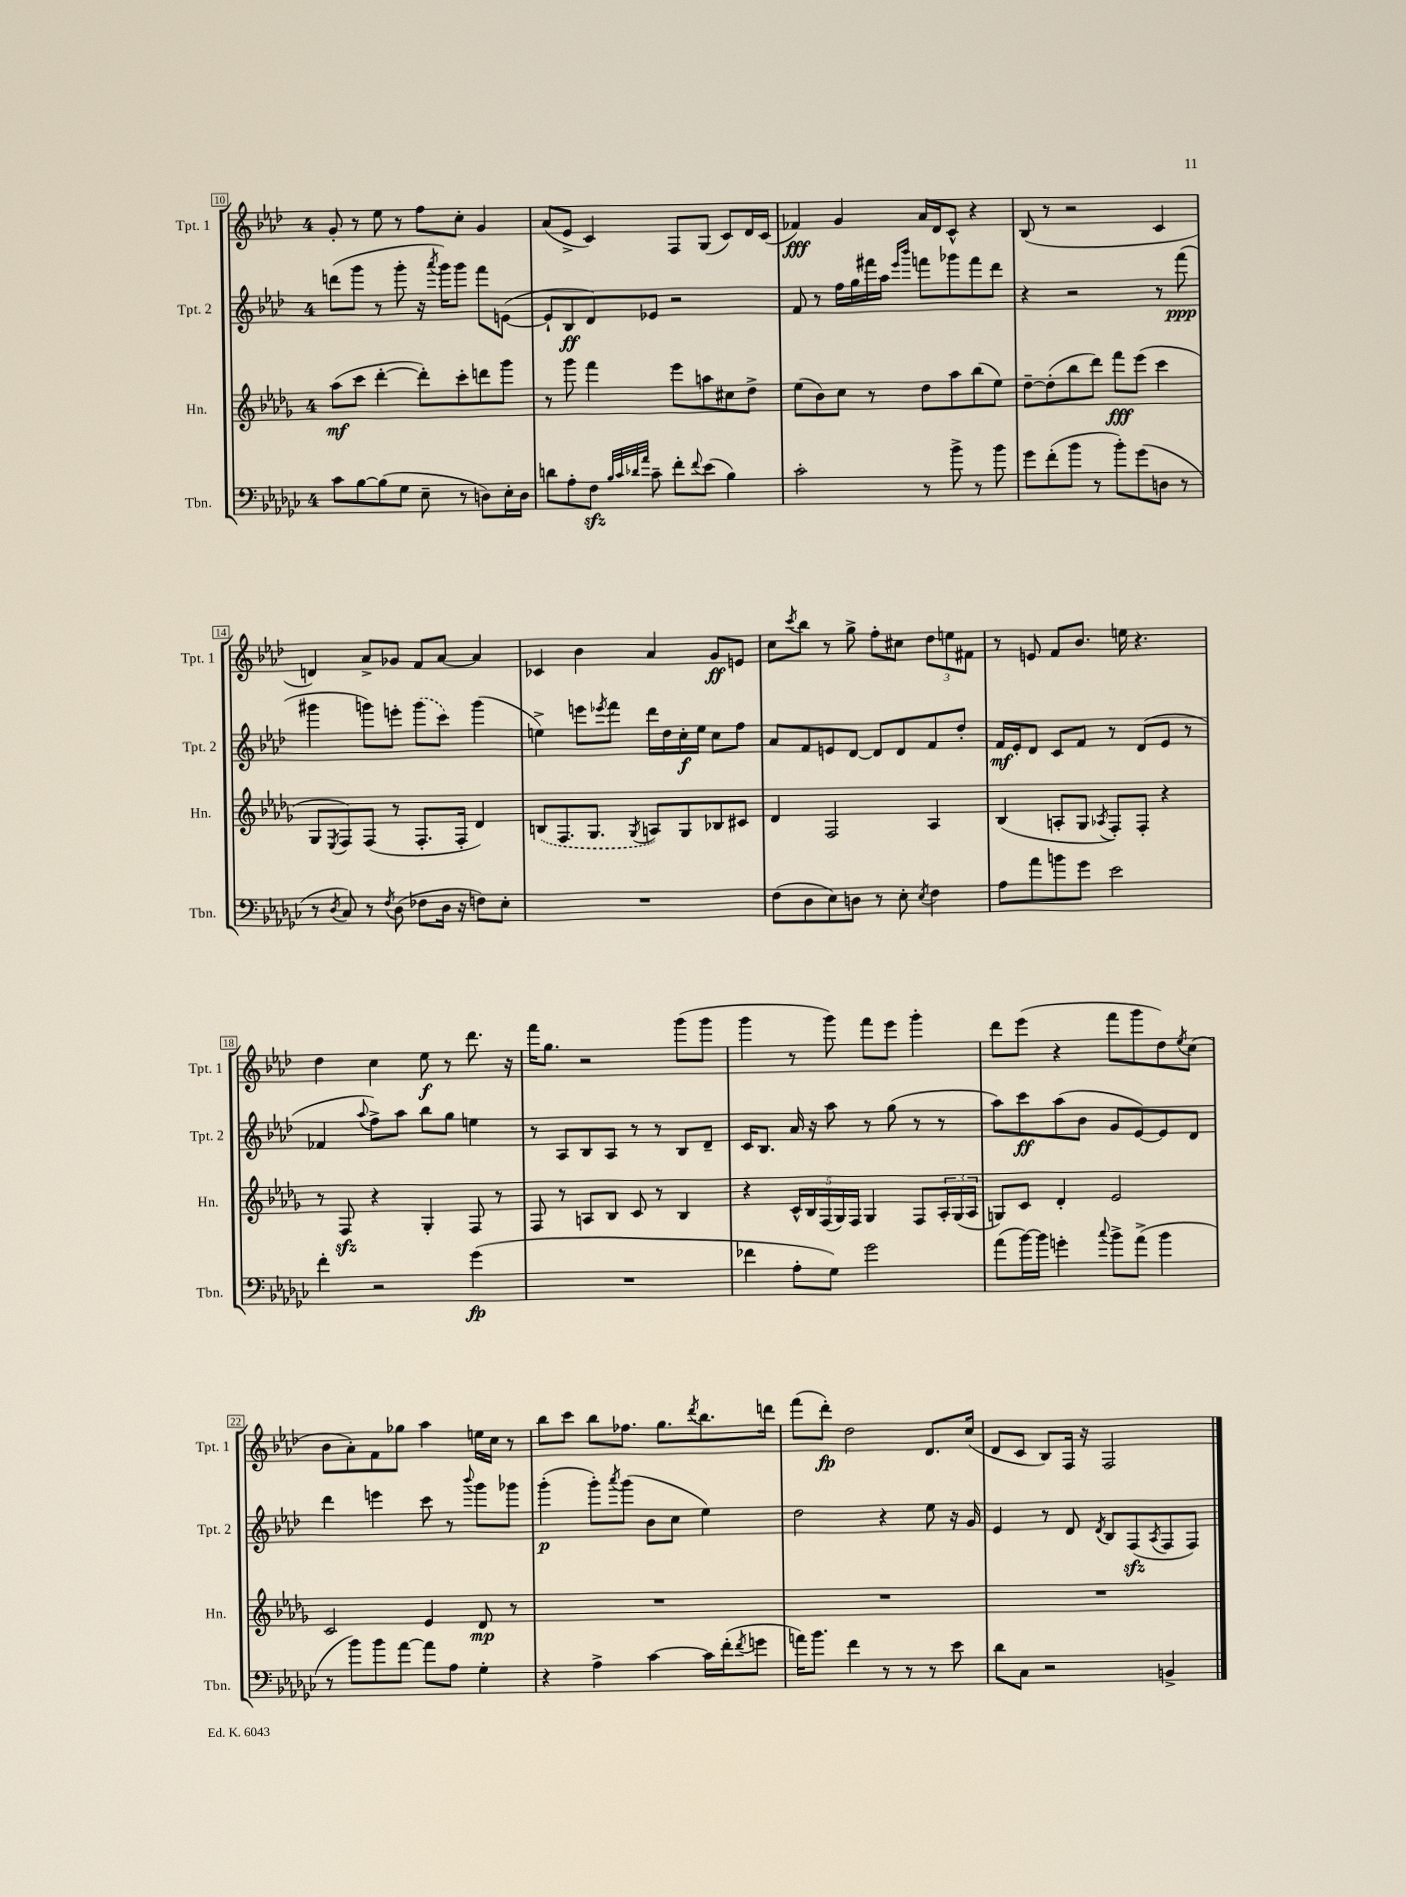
<<
\new StaffGroup <<
\new Staff = "s0" \with { instrumentName = "Tpt. 1" shortInstrumentName = "Tpt. 1" } {
    \clef treble \key aes \major \once \override Staff.TimeSignature.style = #'single-digit \time 4/4
    g'8-. r8 ees''8 r8 f''8 c''8-. g'4 |
    aes'8( ees'8-> c'4) f8 g8( c'8) des'16 c'16( |
    fes'4\fff) g'4 aes'16 des'16 c'8-^ r4 |
    bes8( r8 r2 c'4 |
    d'4) aes'8-> ges'8 f'8 aes'8~ aes'4 |
    ces'4 bes'4 aes'4 g'8\ff e'8 |
    c''8 \acciaccatura { c'''8 } bes''8 r8 g''8-> f''8-. cis''8 \tuplet 3/2 { des''8 e''8 fis'8 } |
    r8 e'8 f'8 bes'8. e''16 r4. |
    des''4 c''4 ees''8\f r8 des'''8. r16 |
    f'''16 g''8. r2 g'''8( g'''8 |
    g'''4 r8 g'''8) f'''8 ees'''8 g'''4-. |
    des'''8 ees'''8( r4 f'''8 g'''8 des''8) \acciaccatura { ees''8 } c''8( |
    bes'8 aes'8-.) f'8 ges''8 aes''4 e''16 c''16 r8 |
    bes''8 c'''8 bes''8 fes''8. g''8. \acciaccatura { des'''8 } bes''8. d'''16 |
    f'''8( des'''8-.\fp) des''2 des'8. c''16( |
    des'8 c'8 bes8) f16 r16 f2 \bar "|." |
}
\new Staff = "s1" \with { instrumentName = "Tpt. 2" shortInstrumentName = "Tpt. 2" } {
    \clef treble \key aes \major \once \override Staff.TimeSignature.style = #'single-digit \time 4/4
    d'''8( g'''8 r8 g'''8-. r16 \acciaccatura { aes'''8 } g'''16) g'''8 f'''8 e'8~( |
    e'8-! bes8\ff des'8) ees'8 r2 |
    f'8 r8 f''16 g''16 fis'''16 aes''16 \grace { ees'''16 bes'''16 } f'''8 ges'''8 f'''8 des'''8 |
    r4 r2 r8 f'''8\ppp( |
    gis'''4 g'''8) e'''8-. \once \slurDashed g'''8( c'''8) g'''4( |
    e''4->) e'''8 \acciaccatura { ees'''8 } f'''8 des'''16 des''16 c''16-.\f e''16 c''8 f''8 |
    aes'8 f'8 e'8 des'8~ des'8 des'8 f'8 des''8-. |
    f'16\mf ees'16-. des'8 c'8 f'8 r8 des'8( ees'8 r8 |
    fes'4 \appoggiatura { aes''8 } f''8->) aes''8 bes''8 g''8 e''4 |
    r8 aes8 bes8 aes8 r8 r8 bes8 des'8-- |
    c'16 bes8. aes'16 r16 aes''8 r8 g''8( r8 r8 |
    aes''8) c'''8\ff aes''8( bes'8 g'8 ees'8~) ees'8 des'8 |
    des'''4 e'''4 c'''8 r8 \appoggiatura { bes'''8 } g'''8 ges'''8 |
    g'''4-.\p( g'''8-.) \acciaccatura { aes'''8 } g'''8( bes'8 c''8 ees''4) |
    des''2 r4 ees''8 r16 g'16 |
    ees'4 r8 des'8 \acciaccatura { des'8 } bes8 f8\sfz( \acciaccatura { aes8 } f8 f8) \bar "|." |
}
\new Staff = "s2" \with { instrumentName = "Hn." shortInstrumentName = "Hn." } {
    \clef treble \key des \major \once \override Staff.TimeSignature.style = #'single-digit \time 4/4
    aes''8\mf( c'''8 des'''4~-. des'''8-.) c'''8-. d'''8 ges'''8 |
    r8 ges'''8 f'''4 ees'''8 a''8 cis''8 des''8-> |
    ees''8( bes'8) c''8 r8 des''8 aes''8 bes''8( ees''8) |
    des''8~-- des''8-.( bes''8 des'''8) f'''8\fff ees'''8( c'''4 |
    ges8 \acciaccatura { ees8 } f8) f8( r8 f8.-. f16-. des'4) |
    \once \slurDashed b8( f8. ges8. \acciaccatura { ges8 } a8) ges8 bes8 cis'8 |
    des'4 f2 aes4 |
    bes4( a8-. ges8 \acciaccatura { aes8 } f8-.) f8-. r4 |
    r8 f8\sfz r4 ges4-. f8 r8 |
    f8 r8 a8 bes8 c'8 r8 bes4 |
    r4 \tuplet 5/4 { c'16-^ bes16 f16( ges16) f16 } ges4 f8 \tuplet 3/2 { aes16-. ges16( aes16 } |
    g8) c'8 des'4-. ees'2 |
    c'2 ees'4 des'8\mp r8 |
    R1 |
    R1 |
    R1 \bar "|." |
}
\new Staff = "s3" \with { instrumentName = "Tbn." shortInstrumentName = "Tbn." } {
    \clef bass \key ges \major \once \override Staff.TimeSignature.style = #'single-digit \time 4/4
    ces'8 bes8~ bes8( ges8 ees8-- r8 d8) ees16-. d16 |
    d'8 aes8-. f8\sfz \grace { bes32 ces'32 des'32 aes'32 } ces'8-- f'8-. \appoggiatura { f'8 } ees'8( bes4) |
    ces'2-. r8 bes'8-> r8 bes'8 |
    ges'8 f'8-.( bes'8 r8 bes'8-.) ges'8( d8 r8 |
    r8 \acciaccatura { des8 } ces8) r8 \acciaccatura { f8 } des8( fes8 des16 r16 f8) ees8-. |
    R1 |
    f8( des8 ees8) d8 r8 ees8-. \acciaccatura { ees8 } f4 |
    aes8 aes'8 b'8 ges'8 ees'2 |
    f'4-. r2 ges'4\fp( |
    R1 |
    fes'4 aes8-. ges8) ges'2 |
    aes'8( bes'16~) bes'16 g'4-. \appoggiatura { ces''8 } bes'8-> aes'8->( bes'4 |
    r8 bes'8) bes'8 aes'8~ aes'8 aes8 ges4-. |
    r4 aes4-> ces'4~ ces'16 f'16-.( \acciaccatura { f'8 } g'8 |
    a'16) bes'8. f'4 r8 r8 r8 ees'8 |
    des'8 ces8 r2 b,4-> \bar "|." |
}
>>
>>
\layout { \context { \Score currentBarNumber = #10 \override BarNumber.stencil = #(make-stencil-boxer 0.1 0.3 ly:text-interface::print) } }
